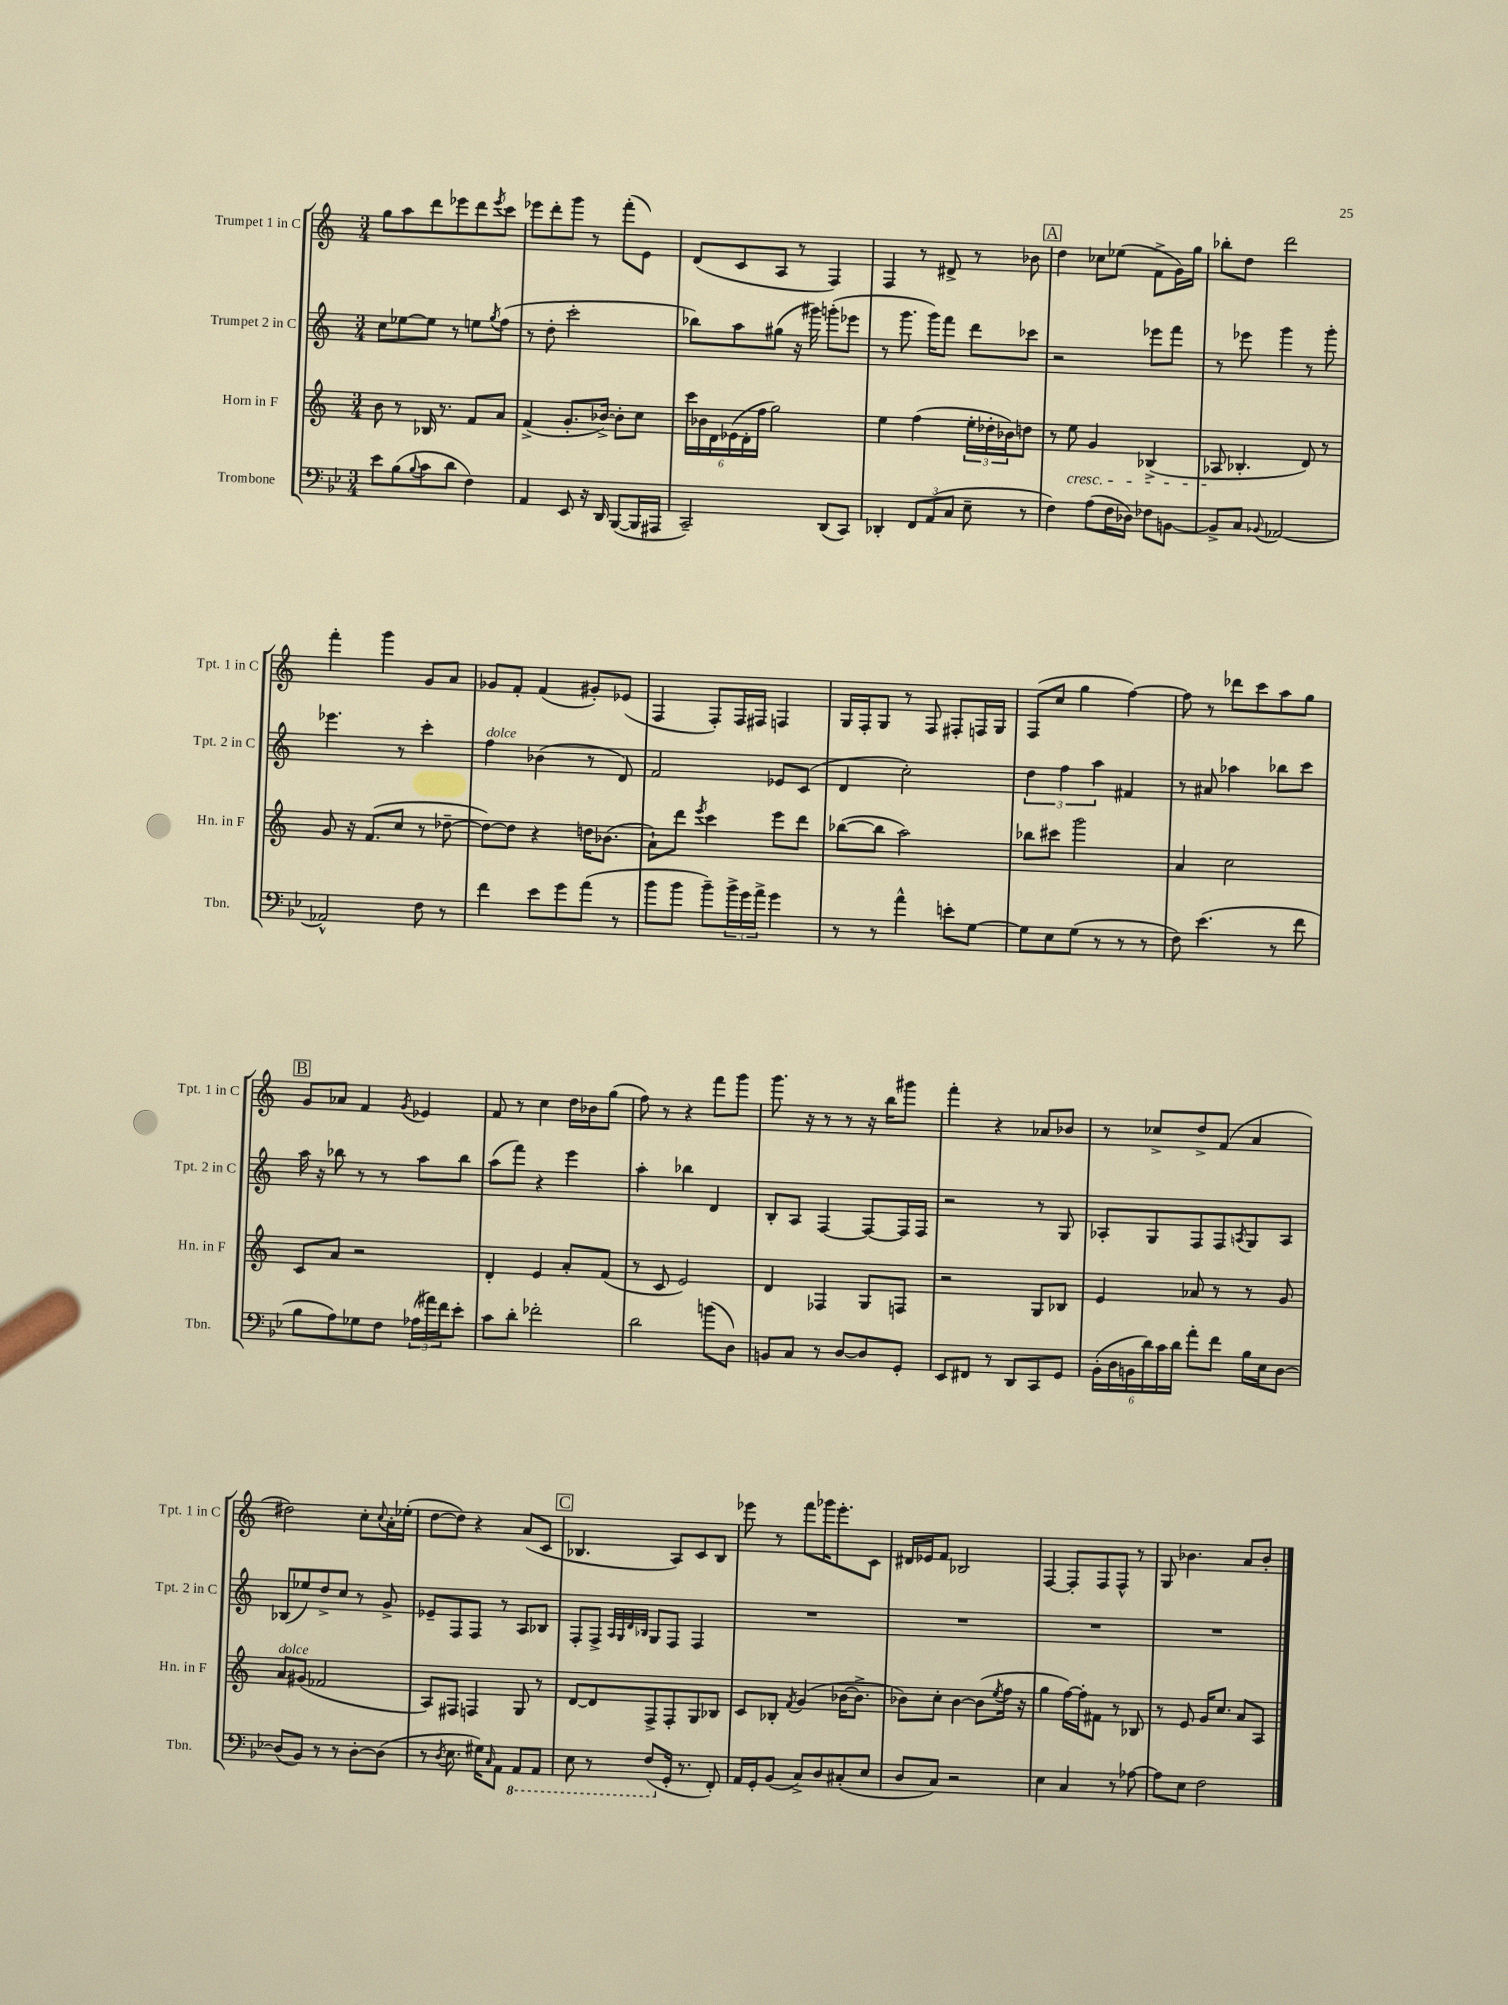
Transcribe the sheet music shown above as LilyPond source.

<<
\new StaffGroup <<
\new Staff = "s0" \with { instrumentName = "Trumpet 1 in C" shortInstrumentName = "Tpt. 1 in C" } {
    \clef treble \key c \major \numericTimeSignature \time 3/4
    g''8 a''8 d'''8 ees'''8 d'''8 \acciaccatura { ees'''8 } c'''8 |
    ees'''8 d'''8-. g'''8 r8 f'''8-.( e'8) |
    d'8( c'8 a8 r8 f4) |
    f4 r8 dis'8-> r8 bes'8 |
    \mark \markup { \box "A" } d''4 ces''8 ees''8( f'8-> g'16) g''16 |
    bes''8-. d''8 d'''2 |
    f'''4-. g'''4 g'8 a'8 |
    ges'8 f'8-. f'4( gis'8-.) ees'8( |
    f4 f8-.) f16 fis16 f4 |
    g16 f16-. g8 r8 f8 fis8-. f16 g16 |
    f8( c''8 g''4 f''4~) |
    f''8 r8 des'''8 c'''8 a''8 g''8 |
    \mark \markup { \box "B" } g'8 aes'8 f'4 \acciaccatura { g'8 } ees'4 |
    f'8 r8 c''4 d''16 bes'16 g''8( |
    f''8) r8 r4 f'''8 g'''8 |
    g'''8. r16 r8 r8 r16 b''16 gis'''8 |
    f'''4-. r4 aes'8 bes'8 |
    r8 ces''8-> d''8-> f'8( a'4 |
    dis''2) c''8-. \appoggiatura { c''8 } a'16-. ees''16-.( |
    d''8~ d''8) r4 a'8( c'8 |
    \mark \markup { \box "C" } bes4. a8) c'8 bes8 |
    ees'''8 r8 f'''8 ges'''16 ees'''8.-. c'8 |
    dis'16 ees'16 f'8 bes2 |
    f4~ f8-. f8 f8-^ r8 |
    g8 bes'4. a'8 bes'8-. \bar "|." |
}
\new Staff = "s1" \with { instrumentName = "Trumpet 2 in C" shortInstrumentName = "Tpt. 2 in C" } {
    \clef treble \key c \major \numericTimeSignature \time 3/4
    c''8 ees''8~ ees''8 r8 e''8 \acciaccatura { g''8 } f''8( |
    r8 d''8-. c'''2-. |
    bes''8) a''8 gis''8( r16 gis'''16) g'''8-.( ees'''8 |
    r8 g'''8. g'''16) f'''8 d'''8 ces'''8 |
    \mark \markup { \box "A" } r2 ees'''8 f'''8 |
    r8 ees'''8 g'''4 r8 g'''8-. |
    ees'''4. r8 c'''4-. |
    f''4^\markup { \italic "dolce" } bes'4( r8 d'8) |
    f'2 ees'8 c'8( |
    d'4 c''2-.) |
    \tuplet 3/2 { d''4 f''4 a''4 } fis'4 |
    r8 ais'8 aes''4 bes''8 c'''8 |
    \mark \markup { \box "B" } a''16 r16 bes''8 r8 r8 a''8 bes''8 |
    a''8( f'''8) r4 e'''4 |
    a''4-. bes''4 d'4 |
    b8-. a8 f4~ f8~ f16 f16 |
    r2 r8 g8 |
    aes8-. g8 f8 f8 \acciaccatura { a8 } g8 a8 |
    bes8( ees''8) d''8-> c''8 r8 g'8-> |
    ees'8-- f8 f8 r8 a8 bes8 |
    \mark \markup { \box "C" } f8-. f8-> \grace { a32 g32 d'32 bes32 } g8 f8 f4 |
    R2. |
    R2. |
    R2. |
    R2. \bar "|." |
}
\new Staff = "s2" \with { instrumentName = "Horn in F" shortInstrumentName = "Hn. in F" } {
    \clef treble \key c \major \numericTimeSignature \time 3/4
    b'8 r8 bes16 r8. f'8 a'8 |
    f'4->( g'8.-. bes'16~->) bes'8-. c''8 |
    \tuplet 6/4 { c'''16 bes'16 d'16 ees'16( d'16-. f''16 } g''2) |
    e''4 f''4( \tuplet 3/2 { e''16-. des''16-. bes'16) } d''8 |
    \mark \markup { \box "A" } r8 e''8\cresc g'4 bes4->( |
    aes8\! bes4.-. d'8) r8 |
    g'8 r16 f'8.( c''8 r8 des''8~-- |
    des''8~) des''8 r4 d''16 bes'8.( |
    a'8-!) d'''8 \acciaccatura { e'''8 } c'''4 e'''8 d'''8 |
    bes''8~( bes''8 a''2) |
    bes''8 cis'''8 g'''2 |
    a'4 c''2 |
    \mark \markup { \box "B" } c'8 a'8 r2 |
    d'4-. e'4 a'8-. f'8( |
    r8 c'8 e'2) |
    d'4 fes4 g8 f8 |
    r2 g8 bes8 |
    e'4 aes'8 r8 r8 g'8 |
    a'8^\markup { \italic "dolce" } gis'8( fes'2 |
    a8) fis8 f4 g8 r8 |
    \mark \markup { \box "C" } d'8~ d'8 f8-> f8-. g8 bes8 |
    c'8 bes8-. \acciaccatura { f'8 } g'4( bes'16~ bes'8.-> |
    bes'8) c''8-. bes'4~ bes'8( \acciaccatura { e''8 } f''16 r16 |
    g''4 f''16~) f''16-. fis'8 r8 bes8 |
    r8 e'8 g'16 c''8. a'8 a8 \bar "|." |
}
\new Staff = "s3" \with { instrumentName = "Trombone" shortInstrumentName = "Tbn." } {
    \clef bass \key bes \major \numericTimeSignature \time 3/4
    ees'8 bes8( \appoggiatura { bes8 } c'8 d'8 f4) |
    a,4 ees,8 r16 d,16 bes,,8~( bes,,16 ais,,16 |
    c,2--) d,8( c,8) |
    des,4-. \tuplet 3/2 { f,8 a,8( c8 } ees8-- r8 |
    \mark \markup { \box "A" } f4) a8( f16 des16) fes8 b,8~ |
    b,8-> c8 \appoggiatura { bes,8 } aes,2~ |
    aes,2-^ f8 r8 |
    f'4 ees'8 g'8 a'8( r8 |
    bes'8 bes'8 bes'8--) \tuplet 3/2 { bes'16-> g'16 a'16-> } g'4 |
    r8 r8 a'4-^ e'8-. g8~ |
    g8 ees8 g8( r8 r8 r8 |
    f8) ees'4.( r8 f'8 |
    \mark \markup { \box "B" } bes8 a8) ges8 f8 \tuplet 3/2 { aes16( ais'16) f'16 } ees'8-. |
    c'8 d'8-. fes'2-. |
    d'2 b'8( d8) |
    b,8 c8 r8 d8~ d8 g,8-. |
    ees,8 fis,8 r8 d,8 c,8 g,8 |
    \tuplet 6/4 { bes,16-.( d16 b,16 d'16) c'16 d'16 } a'8-. f'8 bes16 ees16 d8~ |
    d8( bes,8) r8 r8 d8~-. d8( |
    r8 \acciaccatura { d8 } ees8. gis16) \grace { c16 } a,8 \ottava #-1 a,,8 a,,8 |
    \mark \markup { \box "C" } ees,8 r8 f,8( \ottava #0 g,16-. r8. f,8-.) |
    a,16 g,16-. bes,8( c8->) d8 cis8-.( ees8 |
    d8 c8) r2 |
    ees4 c4 r8 aes8~ |
    aes8 ees8 f2 \bar "|." |
}
>>
>>
\layout { \context { \Score \remove "Bar_number_engraver" } }
